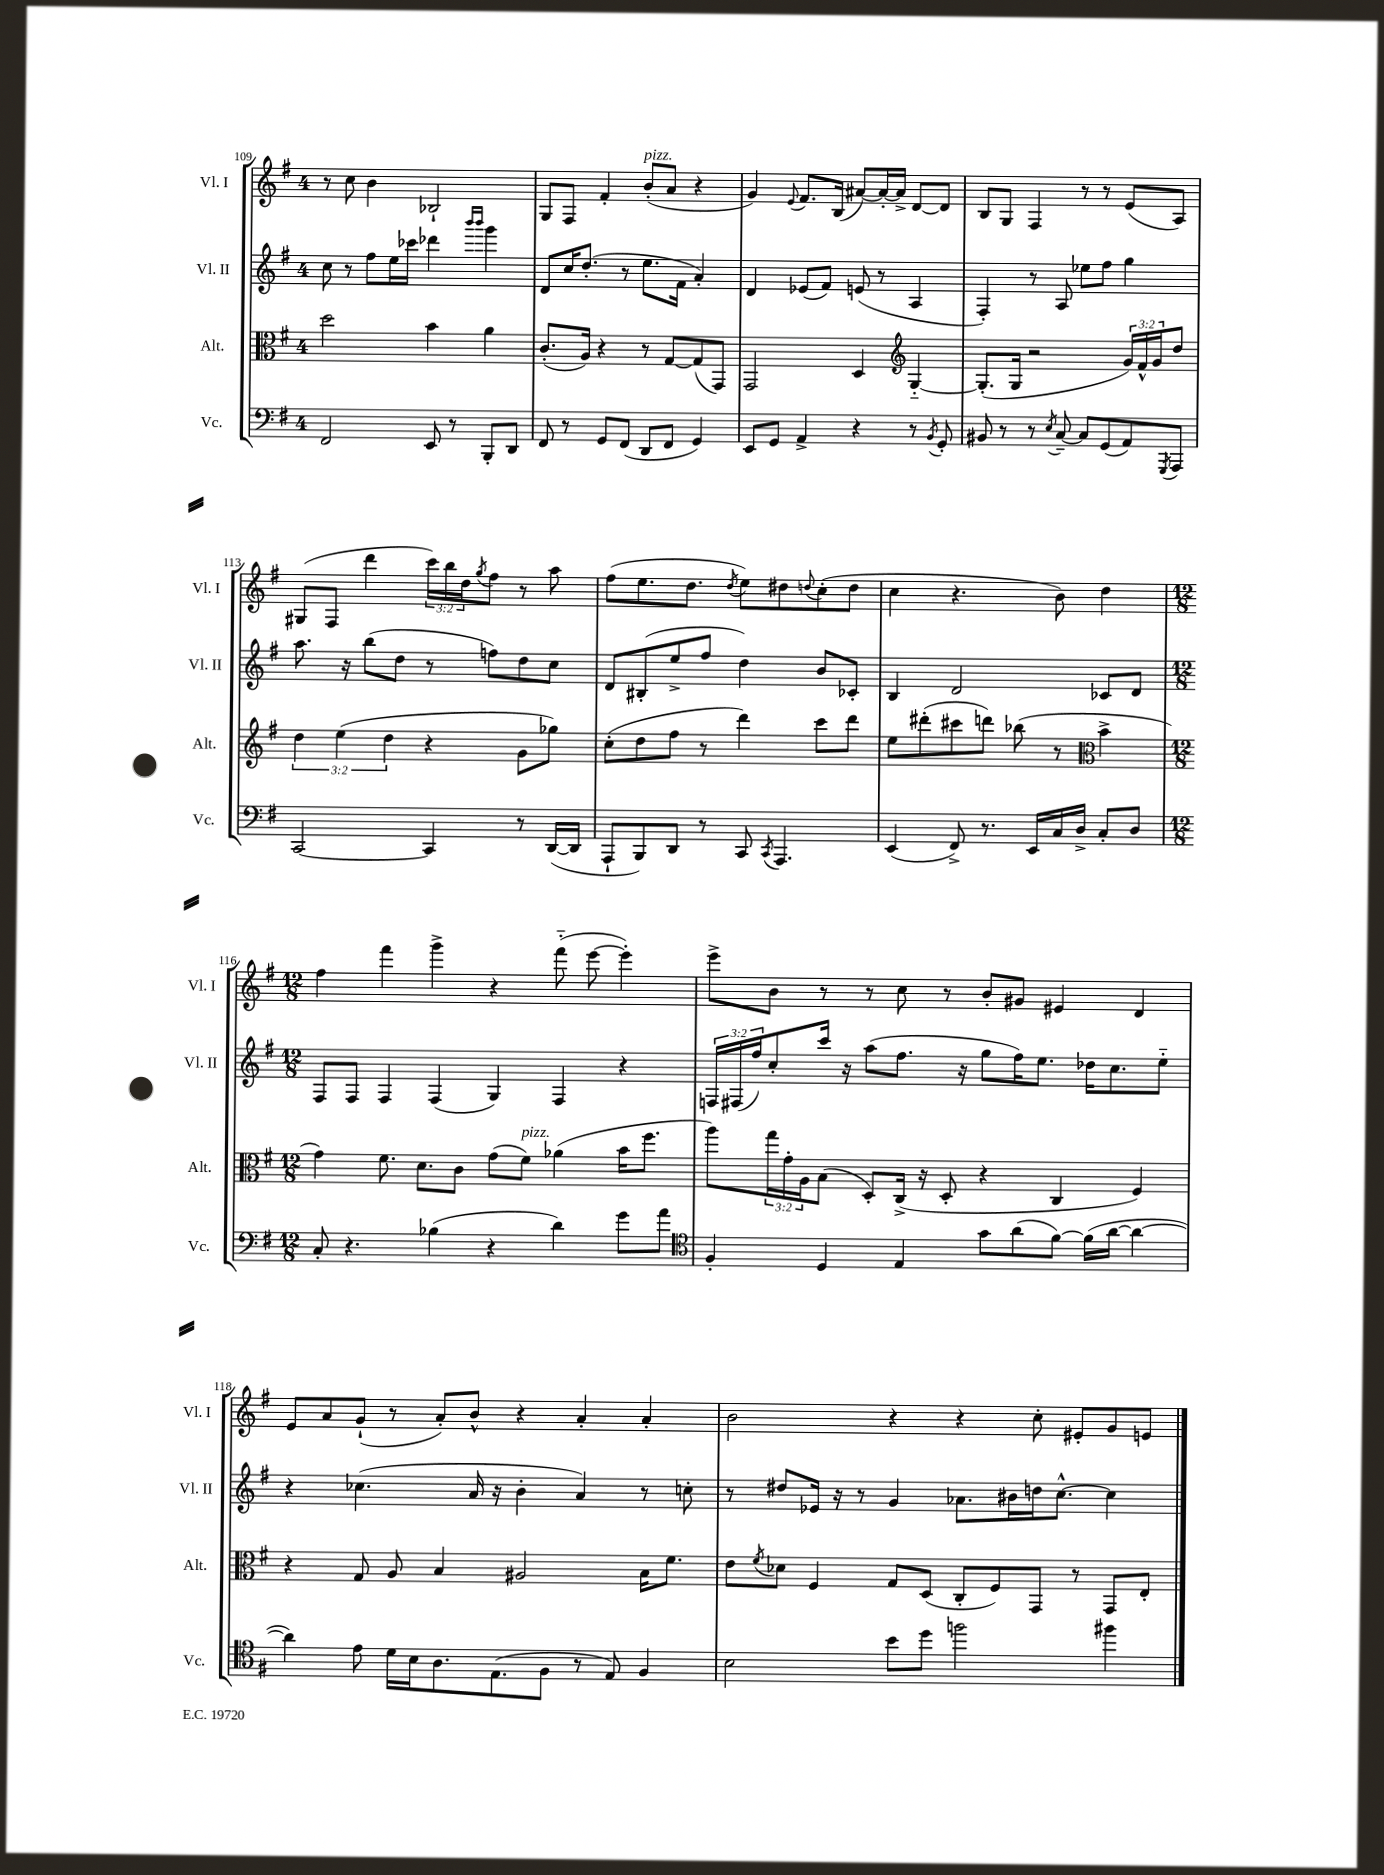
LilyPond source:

<<
\new StaffGroup <<
\new Staff = "s0" \with { instrumentName = "Vl. I" shortInstrumentName = "Vl. I" } {
    \clef treble \key g \major \once \override Staff.TimeSignature.style = #'single-digit \time 4/4 \override Staff.TupletNumber.text = #tuplet-number::calc-fraction-text
    r8 c''8 b'4 bes2-! |
    g8 fis8 fis'4-. b'8-.^\markup { \italic "pizz." }( a'8 r4 |
    g'4) \appoggiatura { e'8 } fis'8. b16( ais'8~) ais'16~-. ais'16-> d'8~ d'8 |
    b8 g8 fis4 r8 r8 e'8( a8) |
    gis8( fis8 d'''4 \tuplet 3/2 { c'''16) b''16 d''16 } \acciaccatura { g''8 } fis''8 r8 a''8 |
    fis''8( e''8. d''8. \acciaccatura { d''8 } e''8) dis''8 \appoggiatura { d''8 } c''8-.( d''8 |
    c''4 r4. b'8) d''4 |
    \numericTimeSignature \time 12/8 fis''4 fis'''4 g'''4-> r4 fis'''8-_( e'''8~ e'''4-.) |
    e'''8-> b'8 r8 r8 c''8 r8 b'8-. gis'8 eis'4 d'4 |
    e'8 a'8 g'8-!( r8 a'8-.) b'8-^ r4 a'4-. a'4-. |
    b'2 r4 r4 c''8-. eis'8-. g'8 e'8 \bar "|." |
}
\new Staff = "s1" \with { instrumentName = "Vl. II" shortInstrumentName = "Vl. II" } {
    \clef treble \key g \major \once \override Staff.TimeSignature.style = #'single-digit \time 4/4 \override Staff.TupletNumber.text = #tuplet-number::calc-fraction-text
    c''8 r8 fis''8 e''16 ces'''16 des'''4 \grace { b'''16 b'''16 } g'''4 |
    d'8 c''16 d''8.-.( r8 e''8. fis'16 a'4-.) |
    d'4 ees'8( fis'8) e'8( r8 a4 |
    fis4-.) r8 a8 ees''8 fis''8 g''4 |
    a''8. r16 b''8( d''8 r8 f''8) d''8 c''8 |
    d'8 bis8-.( e''8-> fis''8 d''4) b'8 ces'8-. |
    b4 d'2 ces'8 d'8 |
    \numericTimeSignature \time 12/8 fis8 fis8 fis4 fis4( g4) fis4 r4 |
    \tuplet 3/2 { f16 fis16( fis''16) } c''8-. c'''16 r16 a''8( fis''8. r16 g''8 fis''16) e''8. des''16 c''8. e''8-_ |
    r4 ces''4.( a'16 r16 b'4-. a'4) r8 c''8-. |
    r8 dis''8 ees'16 r16 r8 g'4 aes'8. bis'16 d''16 c''8.~-^ c''4 \bar "|." |
}
\new Staff = "s2" \with { instrumentName = "Alt." shortInstrumentName = "Alt." } {
    \clef alto \key g \major \once \override Staff.TimeSignature.style = #'single-digit \time 4/4 \override Staff.TupletNumber.text = #tuplet-number::calc-fraction-text
    d''2 b'4 a'4 |
    c'8.-.( a16) r4 r8 g8~ g8( g,8) |
    g,2 d4 \clef treble g4~-_ |
    g8.-.( g16 r2 \tuplet 3/2 { g'16) fis'16-^ g'16 } d''8 |
    \tuplet 3/2 { d''4 e''4( d''4 } r4 g'8 ges''8) |
    c''8-.( d''8 fis''8 r8 d'''4) c'''8 d'''8 |
    e''8 dis'''8-.( cis'''8 d'''8) bes''8( r8 \clef alto b'4-> |
    \numericTimeSignature \time 12/8 g'4) fis'8. d'8. c'8 g'8( fis'8^\markup { \italic "pizz." }) aes'4( b'16 fis''8. |
    a''8) \tuplet 3/2 { g''16 g'16-. a16 } b8( d8-.) c16->( r16 d8-. r4 c4 fis4) |
    r4 g8 a8 b4 ais2 b16 fis'8. |
    e'8 \acciaccatura { fis'8 } des'8 fis4 g8 d8( c8-. fis8) g,8 r8 g,8 e8-. \bar "|." |
}
\new Staff = "s3" \with { instrumentName = "Vc." shortInstrumentName = "Vc." } {
    \clef bass \key g \major \once \override Staff.TimeSignature.style = #'single-digit \time 4/4
    fis,2 e,8 r8 b,,8-. d,8 |
    fis,8 r8 g,8 fis,8( d,8 fis,8 g,4) |
    e,8 g,8 a,4-> r4 r8 \acciaccatura { b,8 } g,8-. |
    bis,8 r8 r8 \acciaccatura { e8 } c8~-- c8 g,8( a,8) \acciaccatura { g,,8 } a,,8 |
    c,2~ c,4 r8 d,16~( d,16 |
    a,,8-! b,,8) d,8 r8 c,8 \acciaccatura { c,8 } a,,4. |
    e,4( fis,8->) r8. e,16 c16 d16-> c8-. d8 |
    \numericTimeSignature \time 12/8 c8-. r4. bes4( r4 d'4) g'8 a'8 |
    \clef tenor fis4-. d4 e4 g'8 a'8( fis'8~) fis'16( a'16~ a'4~ |
    a'4) e'8 d'16 b16 a8. e8.( fis8 r8 e8) fis4 |
    b2 b'8 d''8 f''2 fis''4 \bar "|." |
}
>>
>>
\layout { \context { \Score currentBarNumber = #109 } }
